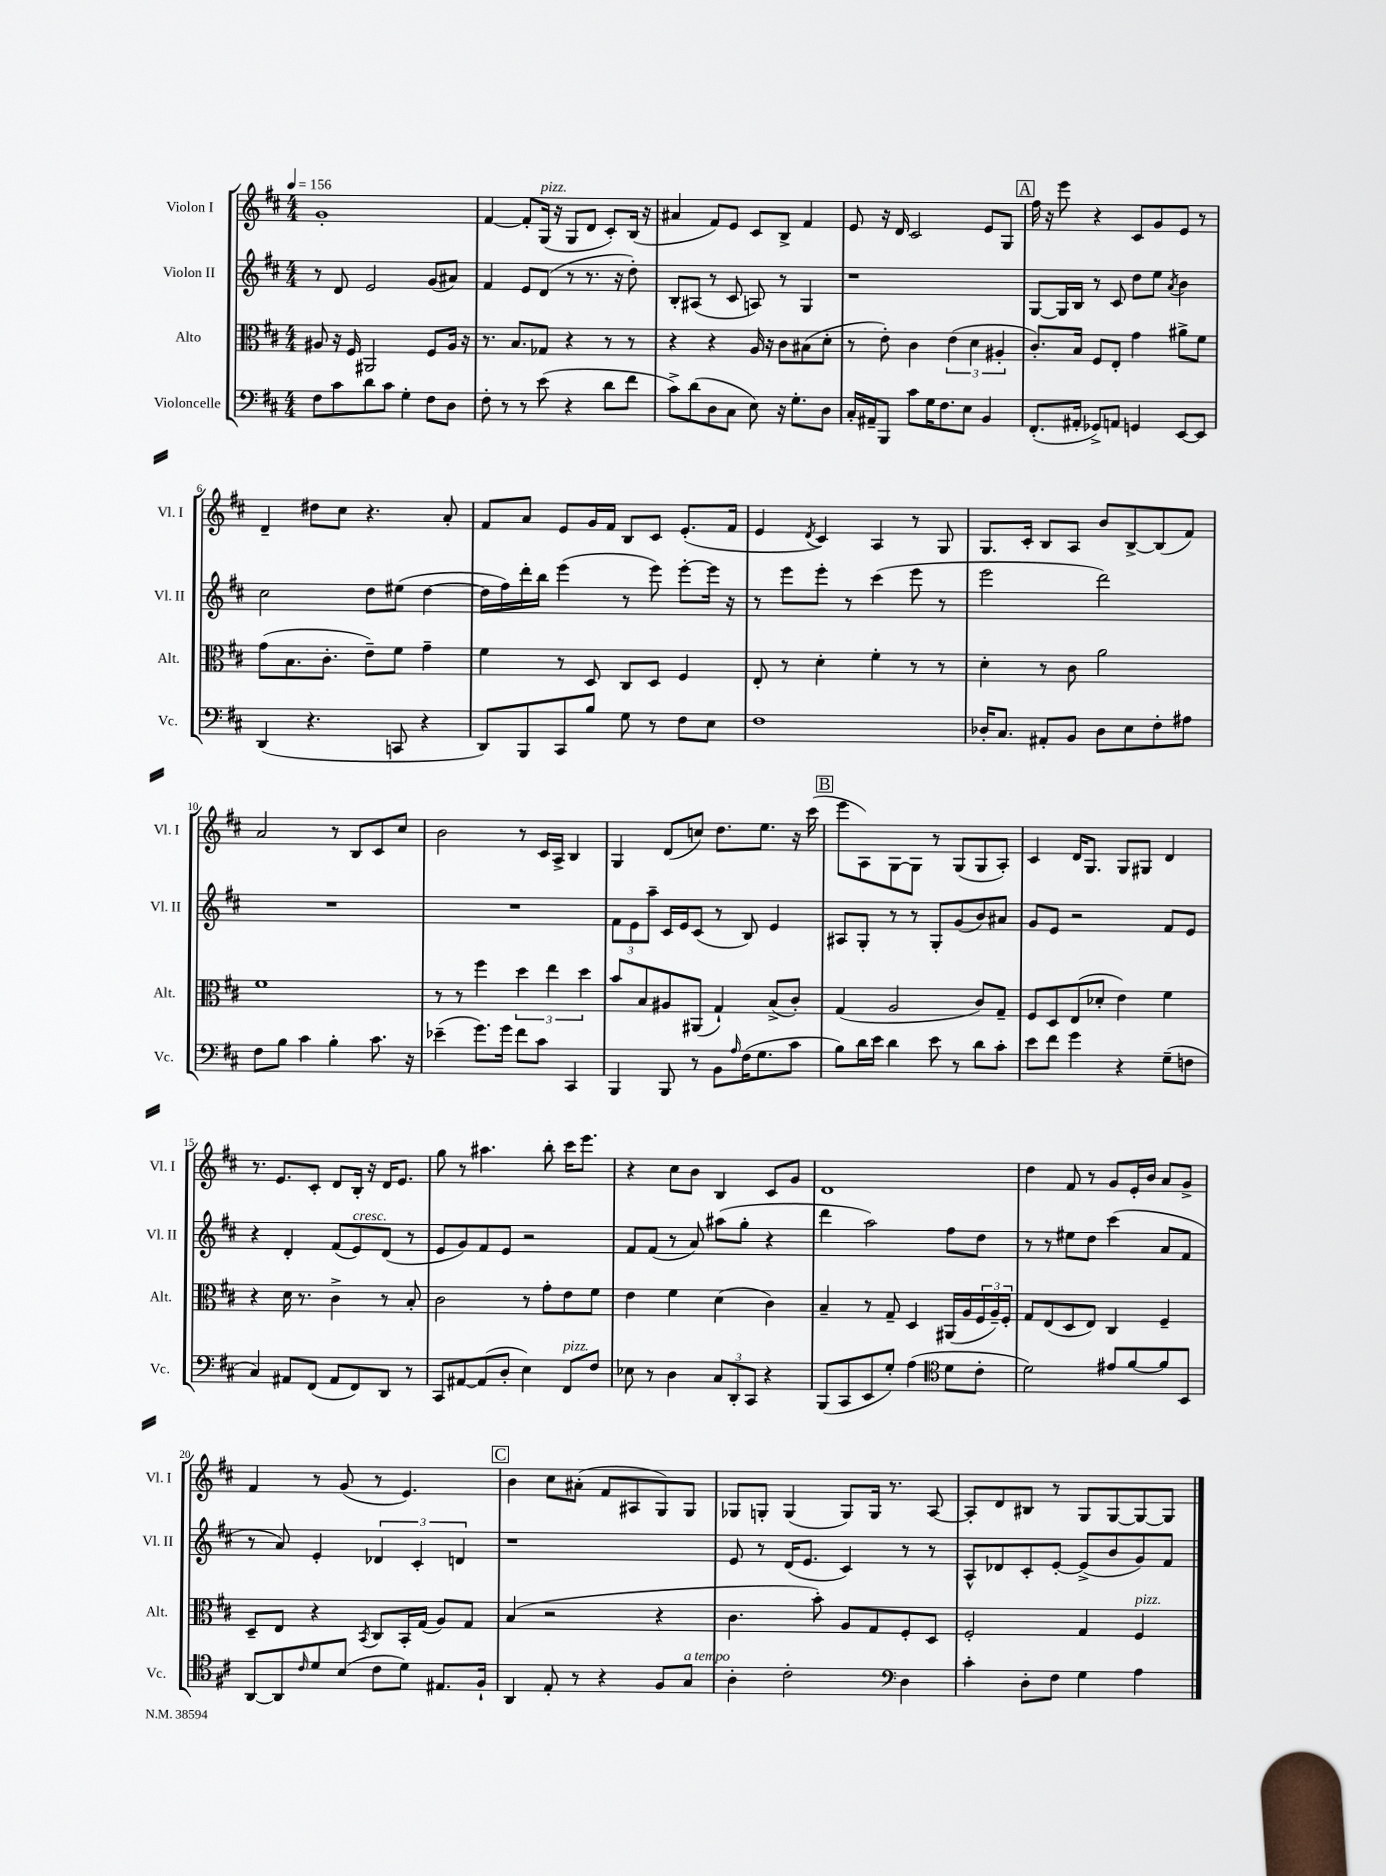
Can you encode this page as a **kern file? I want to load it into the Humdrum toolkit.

**kern	**kern	**kern	**kern
*part4	*part3	*part2	*part1
*staff4	*staff3	*staff2	*staff1
*I"Violoncelle	*I"Alto	*I"Violon II	*I"Violon I
*I'Vc.	*I'Alt.	*I'Vl. II	*I'Vl. I
*clefF4	*clefC3	*clefG2	*clefG2
*k[f#c#]	*k[f#c#]	*k[f#c#]	*k[f#c#]
*M4/4	*M4/4	*M4/4	*M4/4
*MM156	*MM156	*MM156	*MM156
=1	=1	=1	=1
8F#\L	8A#X/	8r	1g'
8c#\	16r	8d/	.
.	16F#/	.	.
8d\	2AA#X/	2e/	.
8c#\J	.	.	.
4G'\	.	.	.
8F#\L	8F#/L	(8g/L	.
8D\J	16A#/Jk	8a#X/J)	.
.	16r	.	.
=2	=2	=2	=2
8F#'\	8.r	4f#/	[4f#/
8r	.	.	.
.	8.B/L	.	.
8r	.	8e/L	8f#'/L]
!	!	!	!LO:TX:a:i:t=pizz.
(8e\	8G-X/J	(8d/J	(16G/Jk
.	.	.	16r
4r	4r	8r	8G/L
.	.	8.r	8d/J
8d\L	8r	.	8c#'/L)
.	.	16r	.
8f#\J	8r	8dd'\)	(16B/Jk
.	.	.	16r
=3	=3	=3	=3
8c#^\L)	4r	8B'/L	4a#X/
(8d\	.	(8A#X/J	.
8D\	4r	8r	8f#/L)
8C#\J	.	8c#/	8e/J
8E\)	16A/	8An/)	8c#/L
.	16r	.	.
16r	8c#\L	8r	8B^/J
8.G'\L	.	.	.
.	(8B#X\	4G/	4f#/
8D\J	8d'\J	.	.
=4	=4	=4	=4
16C#'/LL	8r	1r	8e/
16AA#X~/J	.	.	.
8BBB/J	8e'\)	.	16r
.	.	.	16d/
8c#\L	4c#\	.	2c#/
16G\K	.	.	.
8.F#\	.	.	.
.	(6e\	.	.
8E\J	.	.	.
.	6d\	.	.
4BB/	.	.	8e/L
.	6A#X'/	.	.
.	.	.	8G/J
!!LO:REH:place=s1:t=A
=5	=5	=5	=5
(8.FF#'/L	8.c#'/L)	[8G/L	16ff#\
.	.	.	16r
.	.	16G/L]	8eee\
16AA#X'/Jk	16B/Jk	16B/JJ	.
8GG-X^/L)	8F#/L	8r	4r
8AAn/J	8E'/J	8c#/	.
4GGn/	4g\	8dd\L	8c#/L
.	.	8ee\J	8g/
.	.	8qa/	.
[8EE/L	8a#X^\L	4b\	8e/J
8EE/J]	8f#\J	.	8r
!!LO:LB:g=z
=6	=6	=6	=6
(4DD/	(8g\L	2cc#\	4d~/
.	8.B\	.	.
4.r	.	.	8dd#X\L
.	8.c#'\J	.	.
.	.	.	8cc#\J
.	8e~\L)	8dd\L	4.r
8CCn/	8f#\J	(8ee#X\J	.
4r	4g~\	[4dd\	.
.	.	.	8a'/
=7	=7	=7	=7
8DD/L)	4f#\	16dd\LL]	8f#/L
.	.	16ff#\)	.
8BBB/	.	16ddd'\	8a/J
.	.	16bb\JJ	.
8CC#/	8r	(4eee\	8e/L
8B/J	8D/	.	16g/L
.	.	.	16f#/JJ
8G\	8C#/L	8r	8B/L
8r	8D/J	8eee\)	8c#/J
8F#\L	4F#/	[8eee'\L	(8.e'/L
8E\J	.	16eee\Jk]	.
.	.	16r	16f#/Jk
=8	=8	=8	=8
1F#	8E'/	8r	4e/
.	8r	8eee\L	.
.	.	.	8qd/
.	4d'\	8eee'\J	4c#/)
.	.	8r	.
.	4f#'\	(4ccc#\	4A/
.	8r	8eee\	8r
.	8r	8r	8G/
=9	=9	=9	=9
16D-X'/KL	4d'\	2eee\	8.G/L
8.C#/J	.	.	.
.	.	.	16c#'/Jk
8AA#X'/L	8r	.	8B/L
8BB/J	8c#\	.	8A/J
8D-\L	2a\	2ddd\)	8b/L
8E\	.	.	[8B^/
8F#'\	.	.	(8B/]
8A#X\J	.	.	8f#/J)
!!LO:LB:g=z
=10	=10	=10	=10
8F#\L	1f#	1r	2a/
8B\J	.	.	.
4c#\	.	.	.
4B'\	.	.	8r
.	.	.	8B/L
8.c#\	.	.	8c#/
.	.	.	8cc#/J
16r	.	.	.
=11	=11	=11	=11
(4e-X~\	8r	1r	2b\
.	8r	.	.
8.g\L)	4ff#\	.	.
16g\Jk	.	.	.
8f#\L	6dd\	.	8r
8c#\J	.	.	16c#/LL
.	6ee\	.	.
.	.	.	16A^/JJ
4CC#/	.	.	4B/
.	6dd\	.	.
=12	=12	=12	=12
4BBB/	8b/L	12f#\L	4G/
.	.	12e\	.
.	8B/	.	.
.	.	12aa~\J	.
8BBB/	8A#X/	16c#/LL	(8d/L
.	.	16e/J	.
8r	(8AA#X/J	(8c#/J	8ccn/J)
8BB\L	4G`/)	8r	8.dd\L
16qqA/	.	.	.
(16F#\K	.	8B/)	.
8.G\	.	.	8.ee\J
.	(8B^/L	4e/	.
8c#\J	8c#'/J)	.	16r
.	.	.	(16ccc#\
!!LO:REH:place=s1:t=B
=13	=13	=13	=13
8B\L)	(4G/	8A#X/L	8eee\L
16d\L	.	8G'/J	8A\)
16e\JJ	.	.	.
4d\	2A/	8r	[8G\
.	.	8r	8G\J]
8e\	.	8G'/L	8r
8r	.	(8g/	(8G/L
8d\L	8c#/L)	8b/)	8G/
8c#'\J	8G~/J	8a#X/J	8A'/J)
=14	=14	=14	=14
8e\L	8F#/L	8g/L	4c#/
8f#\J	8D/	8e/J	.
4g\	(8E/	2r	16d/KL
.	.	.	8.G/J
.	8d-X'/J	.	.
4r	4e\)	.	8G/L
.	.	.	8G#X/J
(8G~\L	4f#\	8f#/L	4d/
8Fn\J	.	8e/J	.
!!LO:LB:g=z
=15	=15	=15	=15
4C#/)	4r	4r	8.r
.	.	.	8.e/L
8AA#X/L	16d\	4d'/	.
.	8.r	.	.
(8FF#/J	.	.	8c#'/J
8AA#/L	4c#^\	(8f#/L	8d/L
!	!	!LO:TX:a:i:t=cresc.	!
8FF#/)	.	8e/)	16B'/Jk
.	.	.	16r
8DD/J	8r	(8d/J	16d/KL
.	.	.	8.e/J
8r	8B'/	8r	.
=16	=16	=16	=16
8CC#/L	2c#\	8e/L	8gg\
[8AA#X/	.	8g/)	8r
(8AA#/]	.	8f#/	4.aa#X\
8D'/J	.	8e/J	.
4E\)	8r	2r	.
.	8g'\L	.	8bb'\
!LO:TX:a:i:t=pizz.	!	!	!
8FF#/L	8e\	.	16ccc#\KL
.	.	.	8.eee\J
8F#/J	8f#\J	.	.
=17	=17	=17	=17
8E-X\	4e\	8f#/L	4r
8r	.	(8f#/J	.
4D\	4f#\	8r	8cc#\L
.	.	8a/)	8b\J
12C#/L	(4d\	(8aa#X\L	4B/
12DD'/	.	.	.
.	.	8gg'\J	.
12CC#/J	.	.	.
4r	4c#\)	4r	8c#/L
.	.	.	8g/J
=18	=18	=18	=18
(8BBB/L	4B~/	4ddd\	1d
8CC#/	.	.	.
8EE/	8r	2aa\)	.
8G'/J)	8G~/	.	.
(4A\	4D/	.	.
*clefC4	*	*	*
8d\L	(16AA#X/LL	8ff#\L	.
.	16A/	.	.
8c#'\J	24F#/	8dd\J	.
.	24A~/)	.	.
.	24F#'/JJ	.	.
=19	=19	=19	=19
2d\)	8G/L	8r	4dd\
.	(8E/	8r	.
.	8D/	8ee#X\L	8f#/
.	8E/J)	8dd\J	8r
8e#X/L	4C#/	(4ccc#\	8g/L
[8f#/	.	.	16e'/L
.	.	.	16b/JJ
8f#/]	4F#~/	8a/L	8a/L
8BB/J	.	8f#/J	8g^/J
!!LO:LB:g=z
=20	=20	=20	=20
[8AA/L	8D~/L	8r	4f#/
8AA/]	8E/J	8a/)	.
16qqc#/	.	.	.
8d/	4r	4e'/	8r
(8B/J	.	.	(8g/
.	8qBB/	.	.
8c#\L	8C#/L	6d-X/	8r
8d\J)	16BB'/L	.	4.e/)
.	.	6c#'/	.
.	(16G/JJ	.	.
8.E#X/L	8A/L)	.	.
.	.	6dn/	.
.	8G/J	.	.
16F#`/Jk	.	.	.
!!LO:REH:place=s1:t=C
=21	=21	=21	=21
4AA/	(4B/	1r	4b\
8E'/	2r	.	8cc#\L
8r	.	.	(8a#X'\J
4r	.	.	8f#/L
.	.	.	8A#X/
8F#/L	4r	.	8G/)
!LO:TX:a:i:t=a tempo	!	!	!
8G/J	.	.	8G/J
=22	=22	=22	=22
4A'\	4.c#\	8e/	8G-X/L
.	.	8r	8Gn'/J
2c#'\	.	(16d/KL	(4G/
.	.	8.e/J	.
.	8b'\)	.	.
.	8A/L	4c#/)	8G/L)
.	8G/	.	16G/Jk
.	.	.	8.r
*clefF4	*	*	*
4D\	8F#'/	8r	.
.	8D/J	8r	[8A/
=23	=23	=23	=23
4c#'\	2F#'/	8A^^/L	8A'/L]
.	.	8d-X/	8d/
8D'\L	.	8c#'/	8B#X/J
8F#\J	.	[8e'/J	8r
4G\	4G/	(8e^/L]	8G/L
.	.	8b/	[8G/
!	!LO:TX:a:i:t=pizz.	!	!
4A\	4F#/	8g/)	8G/_
.	.	8f#/J	8G/J]
==	==	==	==
*-	*-	*-	*-
